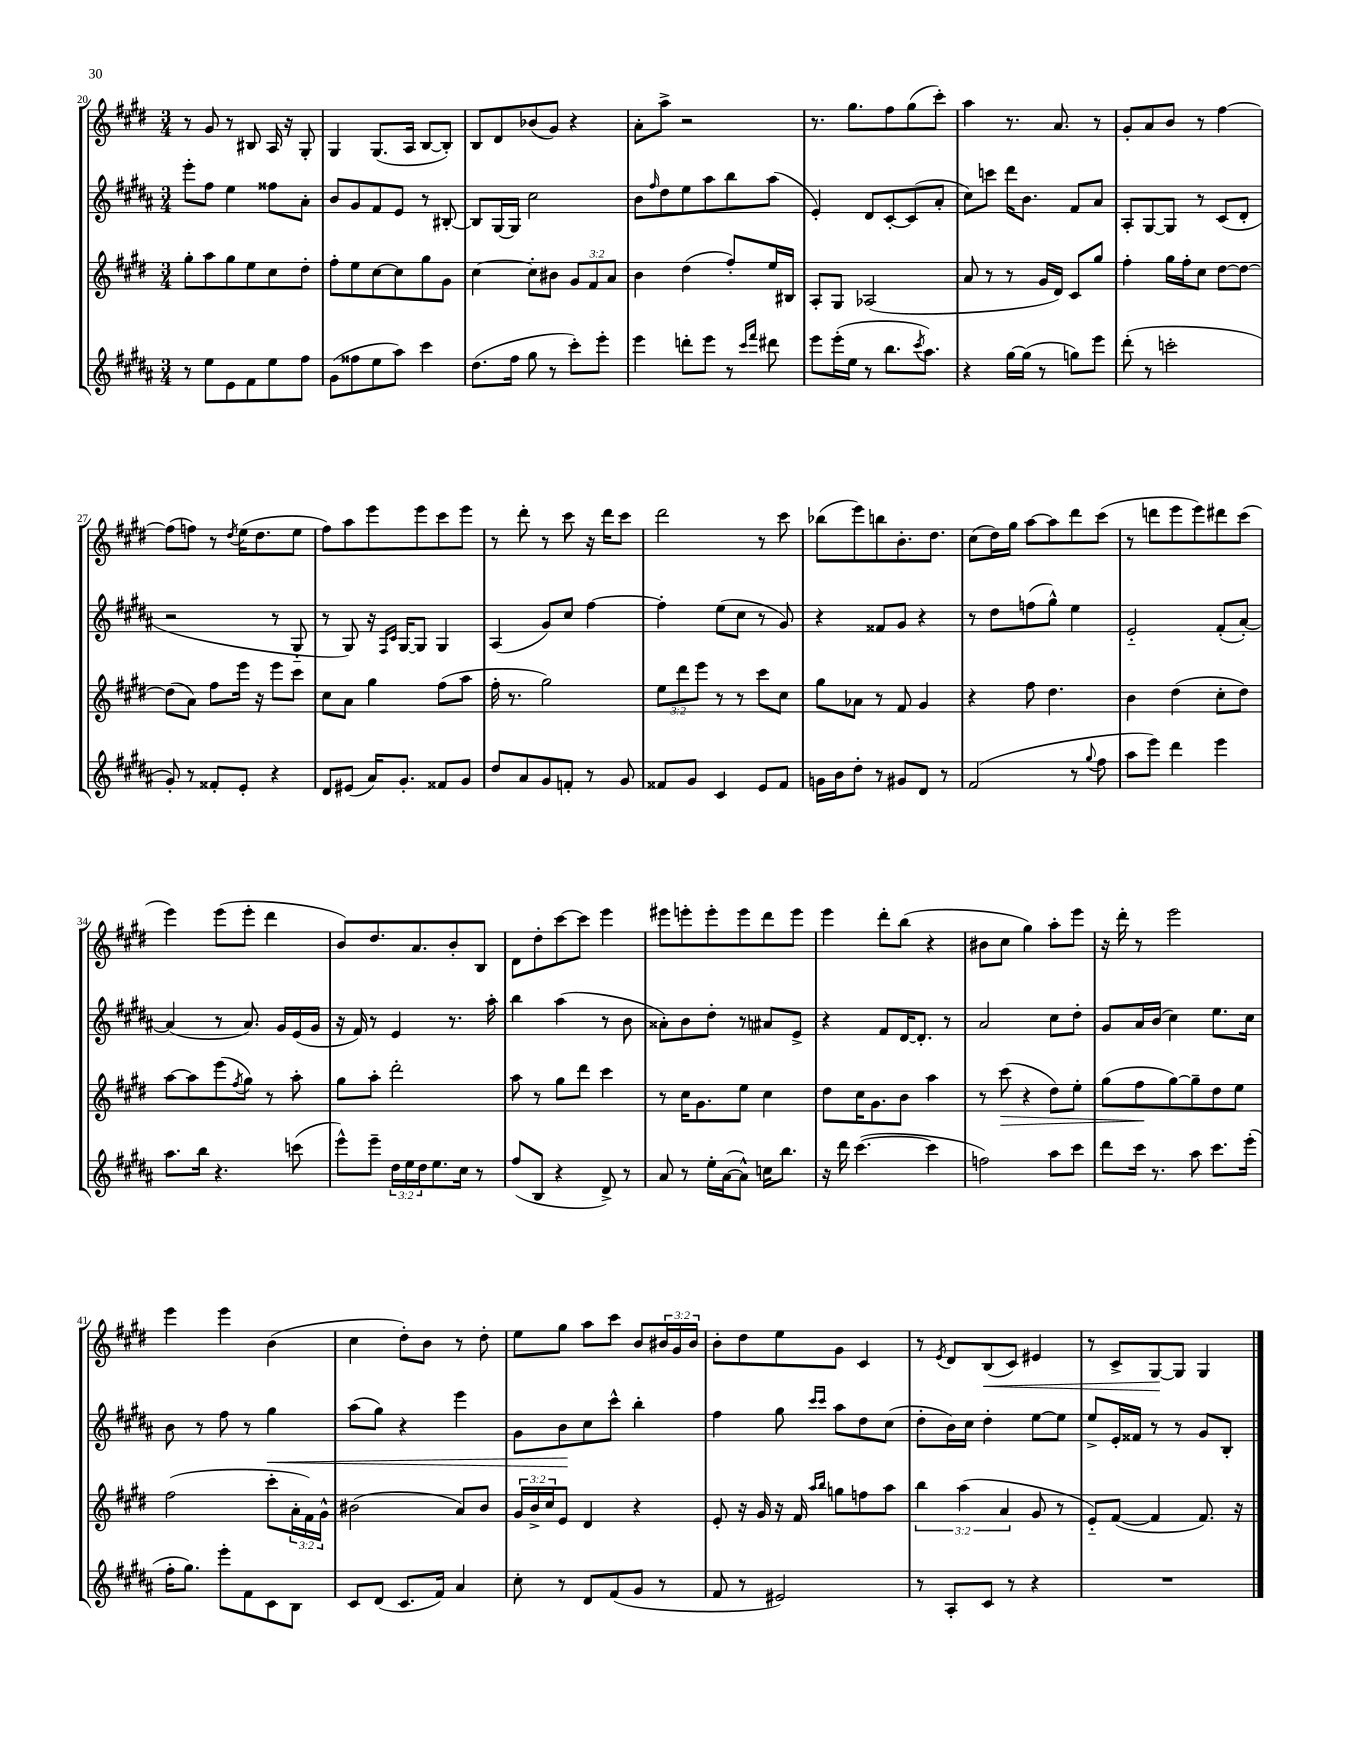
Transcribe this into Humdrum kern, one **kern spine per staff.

**kern	**kern	**dynam	**kern	**dynam	**kern	**dynam
*part4	*part3	*part3	*part2	*part2	*part1	*part1
*staff4	*staff3	*staff3	*staff2	*staff2	*staff1	*staff1
*clefG2	*clefG2	*	*clefG2	*	*clefG2	*
*k[f#c#g#d#a#]	*k[f#c#g#d#]	*	*k[f#c#g#d#a#]	*	*k[f#c#g#d#]	*
*M3/4	*M3/4	*	*M3/4	*	*M3/4	*
=20	=20	=20	=20	=20	=20	=20
8r	8gg#'\L	.	8eee'\L	.	8r	.
8ee\L	8aa\	.	8ff#\J	.	8g#/	.
8e\	8gg#\	.	4ee\	.	8r	.
8f#\	8ee\	.	.	.	8B#X/	.
8ee\	8cc#\	.	8ff##X\L	.	16A/	.
.	.	.	.	.	16r	.
8ff#\J	8dd#'\J	.	8a#'\J	.	8G#'/	.
=21	=21	=21	=21	=21	=21	=21
(8g#\L	8ff#'\L	.	8b/L	.	4G#/	.
8ff##X\	8ee\	.	8g#/	.	.	.
8ee\	[8cc#\	.	8f#/	.	(8.G#/L	.
8aa#\J)	8cc#\]	.	8e/J	.	.	.
.	.	.	.	.	16A/Jk	.
4ccc#\	8gg#\	.	8r	.	[8B/L	.
.	8g#\J	.	[8B#X'/	.	8B'/J])	.
=22	=22	=22	=22	=22	=22	=22
(8.dd#\L	[4cc#\	.	8B#/L]	.	8B/L	.
.	.	.	[16G#/L	.	8d#/	.
16ff#\Jk	.	.	16G#/JJ]	.	.	.
8gg#\	8cc#'\L]	.	2cc#\	.	(8b-X/	.
8r	8b#X\J	.	.	.	8g#/J)	.
8ccc#'\L)	12g#/L	.	.	.	4r	.
.	12f#/	.	.	.	.	.
8eee'\J	.	.	.	.	.	.
.	12a/J	.	.	.	.	.
=23	=23	=23	=23	=23	=23	=23
4eee\	4b\	.	8b\L	.	8a'\L	.
.	.	.	16qqff#/	.	.	.
.	.	.	8dd#\	.	8aa^\J	.
8dddn'\L	(4dd#\	.	8ee\	.	2r	.
8eee\J	.	.	8aa#\	.	.	.
8r	8ff#'/L)	.	8bb\	.	.	.
16qqccc#/LL	.	.	.	.	.	.
16qqfff#/JJ	.	.	.	.	.	.
8ddd#X\	16ee/L	.	(8aa#\J	.	.	.
.	16B#X/JJ	.	.	.	.	.
=24	=24	=24	=24	=24	=24	=24
8eee\L	8A'/L	.	4e'/)	.	8.r	.
(16eee'\L	8G#/J	.	.	.	.	.
16ee\JJ	.	.	.	.	8.gg#\L	.
8r	(2A-X/	.	8d#/L	.	.	.
8.bb\L	.	.	[8c#'/	.	8ff#\	.
.	.	.	(8c#/]	.	(8gg#\	.
8qccc#/	.	.	.	.	.	.
8.aa#\J)	.	.	.	.	.	.
.	.	.	8a#'/J	.	8ccc#'\J)	.
=25	=25	=25	=25	=25	=25	=25
4r	8a/	.	8cc#\L)	.	4aa\	.
.	8r	.	8cccn\J	.	.	.
[16gg#\LL	8r	.	16ddd#\KL	.	8.r	.
(16gg#\JJ]	.	.	8.b\J	.	.	.
8r	16g#/LL	.	.	.	.	.
.	16d#/JJ)	.	.	.	8.a/	.
8ggn\L)	8c#/L	.	8f#/L	.	.	.
8eee\J	8gg#/J	.	8a#/J	.	8r	.
=26	=26	=26	=26	=26	=26	=26
(8ddd#'\	4ff#'\	.	8A#'/L	.	8g#'/L	.
8r	.	.	[8G#/	.	8a/	.
2cccn'\	16gg#\LL	.	8G#/J]	.	8b/J	.
.	16ff#'\J	.	.	.	.	.
.	8cc#\J	.	8r	.	8r	.
.	[8dd#\L	.	(8c#/L	.	[4ff#\	.
.	8dd#\J_	.	8d#'/J	.	.	.
!!LO:LB:g=z
=27	=27	=27	=27	=27	=27	=27
8g#'/)	(8dd#\L]	.	2r	.	(8ff#\L]	.
8r	8a\J)	.	.	.	8ffn\J)	.
8f##X'/L	8ff#\L	.	.	.	8r	.
.	.	.	.	.	8qdd#/	.
8e'/J	16eee\Jk	.	.	.	(16ee\KL	.
.	16r	.	.	.	8.dd#\	.
4r	8eee\L	.	8r	.	.	.
.	8ccc#\J	.	8G#/	.	8ee\J	.
=28	=28	=28	=28	=28	=28	=28
8d#/L	8cc#\L	.	8r	.	8ff#\L)	.
(8e#X/J	8a\J	.	8G#/)	.	8aa\	.
16a#/KL)	4gg#\	.	16r	.	8eee\	.
.	.	.	16qqF#/LL	.	.	.
.	.	.	16qqc#/JJ	.	.	.
8.g#'/J	.	.	[16G#/KL	.	.	.
.	.	.	8G#/J]	.	8eee\	.
8f##X/L	(8ff#\L	.	4G#/	.	8ccc#\	.
8g#/J	8aa\J	.	.	.	8eee\J	.
=29	=29	=29	=29	=29	=29	=29
8dd#/L	16ff#'\	.	(4A#/	.	8r	.
.	8.r	.	.	.	.	.
8a#/	.	.	.	.	8ddd#'\	.
8g#/	2gg#\)	.	8g#/L)	.	8r	.
8fn'/J	.	.	8cc#/J	.	8ccc#\	.
8r	.	.	[4ff#\	.	16r	.
.	.	.	.	.	16ddd#\KL	.
8g#/	.	.	.	.	8ccc#\J	.
=30	=30	=30	=30	=30	=30	=30
8f##X/L	12ee\L	.	4ff#'\]	.	2ddd#\	.
.	12ddd#\	.	.	.	.	.
8g#/J	.	.	.	.	.	.
.	12eee\J	.	.	.	.	.
4c#/	8r	.	(8ee\L	.	.	.
.	8r	.	8cc#\J	.	.	.
8e/L	8ccc#\L	.	8r	.	8r	.
8f##/J	8cc#\J	.	8g#/)	.	8ccc#\	.
=31	=31	=31	=31	=31	=31	=31
16gn\LL	8gg#\L	.	4r	.	(8bb-X\L	.
16b\J	.	.	.	.	.	.
8dd#'\J	8a-X\J	.	.	.	8eee\)	.
8r	8r	.	8f##X/L	.	8bbn\	.
8g#X/L	8f#/	.	8g#/J	.	8.b'\	.
8d#/J	4g#/	.	4r	.	.	.
.	.	.	.	.	8.dd#\J	.
8r	.	.	.	.	.	.
=32	=32	=32	=32	=32	=32	=32
(2f#/	4r	.	8r	.	(8cc#\L	.
.	.	.	8dd#\L	.	16dd#\L)	.
.	.	.	.	.	16gg#\JJ	.
.	8ff#\	.	(8ffn\	.	[8aa\L	.
.	4.dd#\	.	8gg#^^\J)	.	8aa\]	.
8r	.	.	4ee\	.	8ddd#\	.
8qqgg#/	.	.	.	.	.	.
8ff#\	.	.	.	.	(8ccc#\J	.
=33	=33	=33	=33	=33	=33	=33
8aa#\L	4b\	.	2e/	.	8r	.
8eee\J)	.	.	.	.	8dddn\L	.
4ddd#\	(4dd#\	.	.	.	8eee\	.
.	.	.	.	.	8eee\)	.
4eee\	8cc#'\L	.	(8f#'/L	.	8ddd#X\	.
.	8dd#\J)	.	[8a#'/J)	.	(8ccc#\J	.
!!LO:LB:g=z
=34	=34	=34	=34	=34	=34	=34
8.aa#\L	[8aa\L	.	(4a#/]	.	4eee\)	.
.	8aa\]	.	.	.	.	.
16bb\Jk	.	.	.	.	.	.
4.r	(8eee\	.	8r	.	(8eee\L	.
.	8qff#/	.	.	.	.	.
.	8gg#\J)	.	8.a#/)	.	8eee'\J	.
.	8r	.	.	.	4ddd#\	.
.	.	.	16g#/LL	.	.	.
(8cccn\	8aa'\	.	(16e/	.	.	.
.	.	.	16g#/JJ	.	.	.
=35	=35	=35	=35	=35	=35	=35
8eee^^\L)	8gg#\L	.	16r	.	8b/L)	.
.	.	.	16f#/)	.	.	.
8eee~\J	8aa'\J	.	8r	.	8.dd#/	.
24dd#\LL	2ddd#'\	.	4e/	.	.	.
24ee\	.	.	.	.	.	.
.	.	.	.	.	8.a/	.
24dd#\J	.	.	.	.	.	.
8.ee\	.	.	.	.	.	.
.	.	.	8.r	.	8b'/	.
16cc#\Jk	.	.	.	.	.	.
8r	.	.	.	.	8B/J	.
.	.	.	16aa#'\	.	.	.
=36	=36	=36	=36	=36	=36	=36
(8ff#/L	8aa\	.	4bb\	.	8d#\L	.
8B/J	8r	.	.	.	8dd#'\	.
4r	8gg#\L	.	(4aa#\	.	[8ccc#\	.
.	8ddd#\J	.	.	.	8ccc#\J]	.
8d#^/)	4ccc#\	.	8r	.	4eee\	.
8r	.	.	8b\	.	.	.
=37	=37	=37	=37	=37	=37	=37
8a#/	8r	.	8a##X'\L)	.	8eee#X\L	.
8r	16cc#\KL	.	8b\	.	8eeen'\	.
.	8.g#\	.	.	.	.	.
16ee'\LL	.	.	8dd#'\J	.	8eee'\	.
([16a#\J	.	.	.	.	.	.
8a#^^\J])	8ee\J	.	8r	.	8eee\	.
16ccn\KL	4cc#\	.	8a#X/L	.	8ddd#\	.
8.bb\J	.	.	.	.	.	.
.	.	.	8e^/J	.	8eee\J	.
=38	=38	=38	=38	=38	=38	=38
16r	8dd#\L	.	4r	.	4eee\	.
16ddd#\	.	.	.	.	.	.
([4.ccc#\	16cc#\K	.	.	.	.	.
.	8.g#\	.	.	.	.	.
.	.	.	8f#/L	.	8ddd#'\L	.
.	8b\J	.	[16d#/K	.	(8bb\J	.
.	.	.	8.d#'/J]	.	.	.
4ccc#\]	4aa\	.	.	.	4r	.
.	.	.	8r	.	.	.
=39	=39	=39	=39	=39	=39	=39
2ffn\)	8r	.	2a#/	.	8b#X\L	.
!	!	!LO:HP:b	!	!	!	!
.	(8ccc#\	>	.	.	8cc#\J	.
.	4r	.	.	.	4gg#\)	.
8aa#\L	8dd#\L)	.	8cc#\L	.	8aa'\L	.
8ccc#\J	8ee'\J	.	8dd#'\J	.	8eee\J	.
=40	=40	=40	=40	=40	=40	=40
8ddd#\L	(8gg#\L	.	8g#/L	.	16r	.
.	.	.	.	.	16ddd#'\	.
16ccc#\Jk	8ff#\	.	16a#/L	.	8r	.
8.r	.	.	(16b/JJ	.	.	.
.	[8gg#\)	]	4cc#\)	.	2eee\	.
8aa#\	8gg#~\]	.	.	.	.	.
8.ccc#\L	8dd#\	.	8.ee\L	.	.	.
.	8ee\J	.	.	.	.	.
(16eee'\Jk	.	.	16cc#\Jk	.	.	.
!!LO:LB:g=z
=41	=41	=41	=41	=41	=41	=41
16ff#'\KL	(2ff#\	.	8b\	.	4eee\	.
8.gg#\J)	.	.	.	.	.	.
.	.	.	8r	.	.	.
8eee'\L	.	.	8ff#\	.	4eee\	.
8f#\	.	.	8r	.	.	.
!	!	!	!	!LO:HP:b	!	!
8c#\	8ccc#'\L	.	4gg#\	<	(4b\	.
8B\J	24a'\L	.	.	.	.	.
.	24f#\)	.	.	.	.	.
.	24g#^^\JJ	.	.	.	.	.
=42	=42	=42	=42	=42	=42	=42
8c#/L	(2b#X\	.	(8aa#\L	.	4cc#\	.
(8d#/J	.	.	8gg#\J)	.	.	.
8.c#/L	.	.	4r	.	8dd#'\L)	.
.	.	.	.	.	8b\J	.
16f#/Jk)	.	.	.	.	.	.
4a#/	8a/L)	.	4eee\	.	8r	.
.	8b#/J	.	.	.	8dd#'\	.
=43	=43	=43	=43	=43	=43	=43
8cc#'\	24g#/LL	.	8g#\L	.	8ee\L	.
.	24b^/	.	.	.	.	.
.	24cc#/J	.	.	.	.	.
8r	8e/J	.	8b\	.	8gg#\J	.
8d#/L	4d#/	.	8cc#\	[	8aa\L	.
(8f#/	.	.	8ccc#^^\J	.	8ccc#\J	.
8g#/J	4r	.	4bb'\	.	8b/L	.
8r	.	.	.	.	24b#X/L	.
.	.	.	.	.	24g#/	.
.	.	.	.	.	24b#/JJ	.
=44	=44	=44	=44	=44	=44	=44
8f#/	8e'/	.	4ff#\	.	8b'\L	.
8r	16r	.	.	.	8dd#\	.
.	16g#/	.	.	.	.	.
2e#X/)	16r	.	8gg#\	.	8ee\	.
.	16f#/	.	.	.	.	.
.	16qqaa/LL	.	16qqccc#/LL	.	.	.
.	16qqbb/JJ	.	16qqccc#/JJ	.	.	.
.	8ggn\L	.	8aa#\L	.	8g#\J	.
.	8ffn\	.	8dd#\	.	4c#/	.
.	8aa\J	.	(8cc#\J	.	.	.
=45	=45	=45	=45	=45	=45	=45
8r	6bb\	.	8dd#'\L	.	8r	.
.	.	.	.	.	8qe/	.
8A#'/L	.	.	16b\L)	.	8d#/L	.
.	(6aa\	.	.	.	.	.
.	.	.	16cc#\JJ	.	.	.
!	!	!	!	!	!	!LO:HP:b
8c#/J	.	.	4dd#'\	.	(8B/	<
.	6a/	.	.	.	.	.
8r	.	.	.	.	8c#/J)	.
4r	8g#/	.	[8ee\L	.	4e#X/	.
.	8r	.	8ee\J]	.	.	.
=46	=46	=46	=46	=46	=46	=46
2.r	8e/L)	.	8ee^/L	.	8r	.
.	([8f#/J	.	16e'/L	.	8c#^/L	.
.	.	.	16f##X/JJ	.	.	.
.	4f#/]	.	8r	.	[8G#/	.
.	.	.	8r	.	8G#/J]	[
.	8.f#/)	.	8g#/L	.	4G#/	.
.	.	.	8B'/J	.	.	.
.	16r	.	.	.	.	.
==	==	==	==	==	==	==
*-	*-	*-	*-	*-	*-	*-
